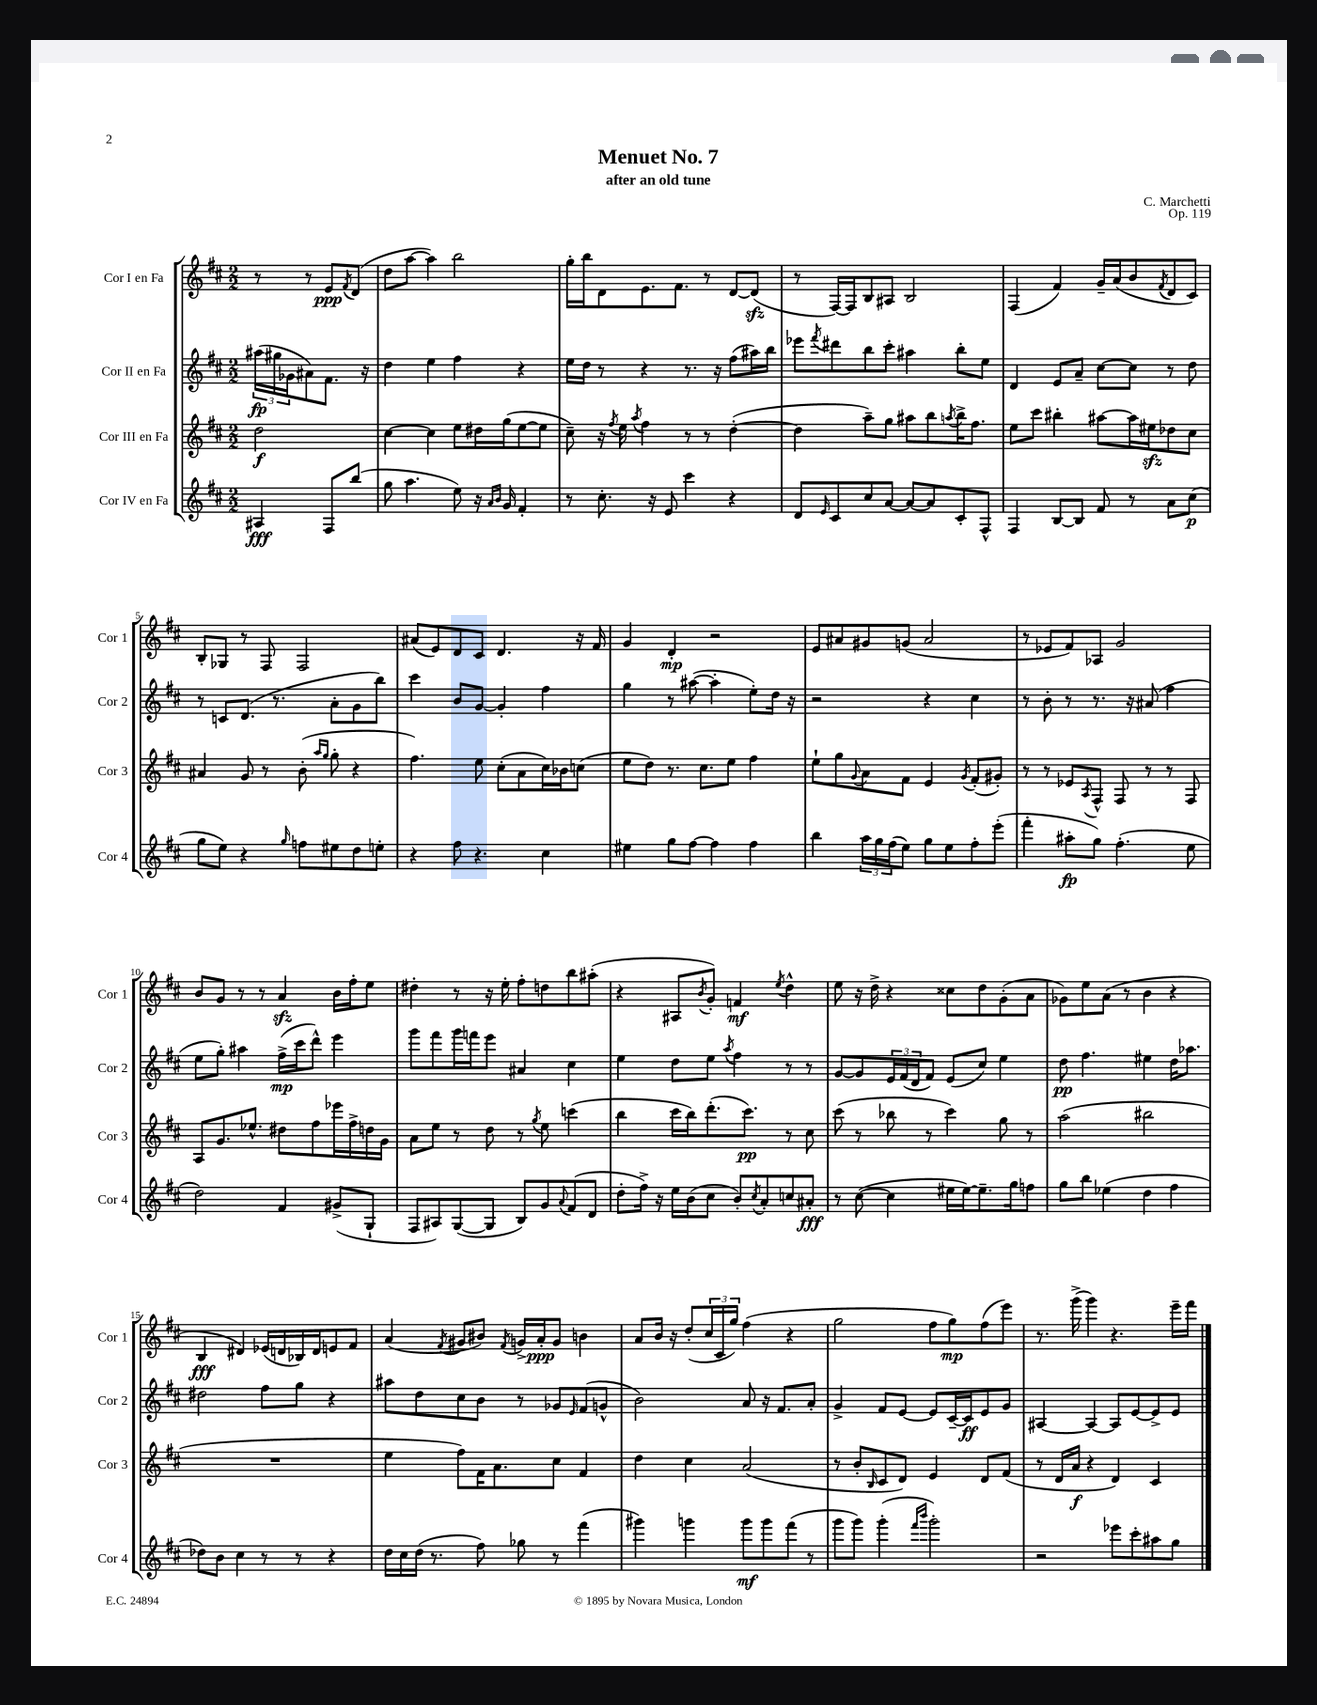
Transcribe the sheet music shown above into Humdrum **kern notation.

**kern	**kern	**kern	**kern
*staff4	*staff3	*staff2	*staff1
*clefG2	*clefG2	*clefG2	*clefG2
*k[f#c#]	*k[f#c#]	*k[f#c#]	*k[f#c#]
*M2/2	*M2/2	*M2/2	*M2/2
4A#	2dd	(24aa#	8r
.	.	24gg#	.
.	.	24g-	.
.	.	8a#)	8r
8F#	.	8.f#	8e
.	.	.	8qf#
(8bb	.	.	(8d
.	.	16r	.
=	=	=	=
8gg	[4cc#	4dd	8dd
4.aa	.	.	[8aa
.	4cc#]	4ee	4aa])
8ee)	8ee	4ff#	2bb
16r	16dd#	.	.
16qqa	.	.	.
16qqb	.	.	.
16g	(16gg	.	.
4f#'	[8ee	4r	.
.	8ee]	.	.
=	=	=	=
8r	8cc#~)	16ee	16gg'
.	.	16dd	16bb
8.cc#'	16r	8r	8d
.	8qff#	.	.
.	16ee	.	.
.	8qaa	.	.
.	4ff#	4r	8.e
16r	.	.	.
8e	.	.	.
.	.	.	8.f#
4ccc#	8r	8.r	.
.	8r	.	8r
.	.	16r	.
4r	([4dd'	(8ff#	[8d
.	.	16aa#)	(8d]
.	.	16bb	.
=	=	=	=
8d	4dd]	8eee-	8r
16qqe	.	8qfff#	.
8c#	.	8ddd#	[16F#)
.	.	.	16F#]
8cc#	8aa~)	8bb	8B
[8a	8gg	8ccc#'	8A#
8a_	8aa#	4aa#	2B
8a]	8bb	.	.
.	8qaa	.	.
8c#'	16bb^	8bb'	.
.	8.ff#	.	.
8F#^^	.	8ee	.
=	=	=	=
4F#	8ee	4d	(4F#
.	8ccc#	.	.
[8B	4bb#'	8e	4f#)
8B]	.	8a~	.
8f#	[8aa#	[8cc#	16g~
.	.	.	(16a
8r	16aa#]	8cc#]	8b
.	16ee#	.	.
.	.	.	8qf#
8a	8dd-	8r	8d
(8cc#	8cc#	8dd	8c#)
=	=	=	=
8gg	4a#	8r	8B'
8ee)	.	8c	8G-
4r	8g	(8.d	8r
.	8r	.	8F#
.	.	8.r	.
16qqgg	.	.	.
8ff	(8b'	.	2F#
.	16qqaa	.	.
.	16qqgg	.	.
8ee#	8gg'	8a'	.
8dd	4r	8g	.
8ee'	.	8bb)	.
=	=	=	=
4r	4.ff#)	4ccc#	(8a#
.	.	.	8e)
8ff#	.	8b	8d
4.r	8ee	[8g	8c#
.	(8cc#'	4g']	4.d
.	8a	.	.
4cc#	16cc#)	4ff#	.
.	16b-	.	.
.	(8cc	.	16r
.	.	.	16f#
=	=	=	=
4ee#	8ee	4gg	4g
.	8dd)	.	.
8gg	8.r	8r	4d'
[8ff#	.	([8aa#	.
.	8.cc#	.	.
4ff#]	.	4aa#']	2r
.	8ee	.	.
4ff#	4ff#	8ee')	.
.	.	16dd	.
.	.	16r	.
=	=	=	=
4bb	8ee`	2r	8e
.	8gg	.	8a#
.	8qqg	.	.
24aa	8a	.	8g#
24gg	.	.	.
(24ff#	.	.	.
8ee)	8f#	.	(8g
8gg	4e	4r	2a#
8ee	.	.	.
.	8qg	.	.
8ff#'	(8f#'	4cc#	.
(8eee'	8g#')	.	.
=	=	=	=
4fff#'	8r	8r	8r
.	8r	8b'	8e-
8aa#'	8e-	8r	8f#)
.	8qA	.	.
8gg)	8F#^^	8.r	8A-
(4.ff#'	8F#	.	2g
.	.	16r	.
.	8r	(8a#	.
.	8r	4ff#	.
8ee	8F#	.	.
=	=	=	=
2dd)	8A	8ee	8b
.	8.g	8gg')	8g
.	.	4aa#	8r
.	8.ee-^^	.	.
.	.	.	8r
4f#	8dd#	(16ff#^	4a
.	.	16ccc#	.
.	8ff#	8ddd^^)	.
(8g#^	16eee-	4eee	16b
.	16ff#^	.	16ff#'
8G`	16dd	.	8ee
.	16g	.	.
=	=	=	=
8F#	8a	8ggg	4dd#'
8A#)	8ee	8fff#	.
([8G	8r	16ggg	8r
.	.	16fff	.
8G]	8dd	8eee	16r
.	.	.	16ee'
8B)	8r	4a#	8ff#'
.	8qgg	.	.
8g	8ee	.	8dd
8qqa	.	.	.
(8f#	(4ccc	4cc#	8bb
8d	.	.	(8aa#'
=	=	=	=
8dd'	4bb	4ee	4r
16ff#^)	.	.	.
16r	.	.	.
16ee	16ccc#	8dd	8A#
(16b	16bb)	.	.
.	.	.	8qb
8cc#	(8.ddd'	8ee	8g')
.	.	8qaa	.
8b')	.	4ff#	4f
.	8.ccc#)	.	.
8qcc#	.	.	.
8a'	.	.	.
.	.	.	8qee
8cc	8r	8r	4dd^^
8a#'	8cc#	8r	.
=	=	=	=
8r	(8ccc#	[8g	8ee
([8cc#	8r	8g]	16r
.	.	.	16dd^
4cc#]	8bb-	24e	4r
.	.	(24f#	.
.	.	24d	.
.	8r	8f#)	.
16ee#	4ccc#)	(8e	8cc##
[16ee#)	.	.	.
8.ee#~]	.	8cc#)	8dd
.	8gg	4ee	(8g'
16gg	.	.	.
8ff	8r	.	8a
=	=	=	=
8gg	(2aa	8dd	8g-)
8bb	.	4.ff#	8ee
(4ee-	.	.	(8a
.	.	.	8r
4dd	2bb#	4ee#	4b
4ff#	.	16dd	4r
.	.	8.aa-	.
=	=	=	=
8dd-)	1r	2dd#	4B
8b	.	.	.
4cc#	.	.	4d#)
8r	.	8ff#	(16e-
.	.	.	16d
8r	.	8gg	16B-)
.	.	.	16d
4r	.	4r	8e
.	.	.	8f#
=	=	=	=
16dd	4ee	8aa#	(4a
16cc#	.	.	.
(16dd	.	8dd	.
8.r	.	.	.
.	.	.	8qf#
.	8ff#)	8cc#	8g#
8ff#)	16f#	8b	8b#)
.	8.a	.	.
.	.	.	8qf#
8gg-	.	8r	16g^
.	.	.	16a'
8r	8cc#	8g-	8g
.	.	16qqe	.
(4fff#	4f#	(8f#	4b
.	.	8g^^	.
=	=	=	=
4ggg#)	4dd	2b)	8a
.	.	.	16b
.	.	.	16r
4ggg	4cc#	.	(8dd'
.	.	.	24cc#
.	.	.	24c#
.	.	.	24gg)
8ggg	(2a	8a	(4ff#
8ggg	.	16r	.
.	.	8.f#	.
(8fff#	.	.	4r
8r	.	8a'	.
=	=	=	=
8ggg	8r	4g^	2gg
8ggg)	8b'	.	.
.	16qqB	.	.
(4ggg'	8c#	8f#	.
.	8d)	[8e	.
16qqfff#	.	.	.
16qqbbb	.	.	.
2ggg')	4e	8e]	8ff#
.	.	[16c#~	8gg)
.	.	16c#]	.
.	8d	8e	(8ff#
.	(8f#	8g	8eee)
=	=	=	=
2r	8r	[4A#	8.r
.	16d	.	.
.	16a	.	(16ggg^
.	4r	4A#_	4ggg)
8eee-	4d)	8A#]	4.r
8ccc#'	.	[8e	.
8aa#	4c#	8e^]	.
8gg	.	8e	16eee~
.	.	.	16fff#
==	==	==	==
*-	*-	*-	*-
